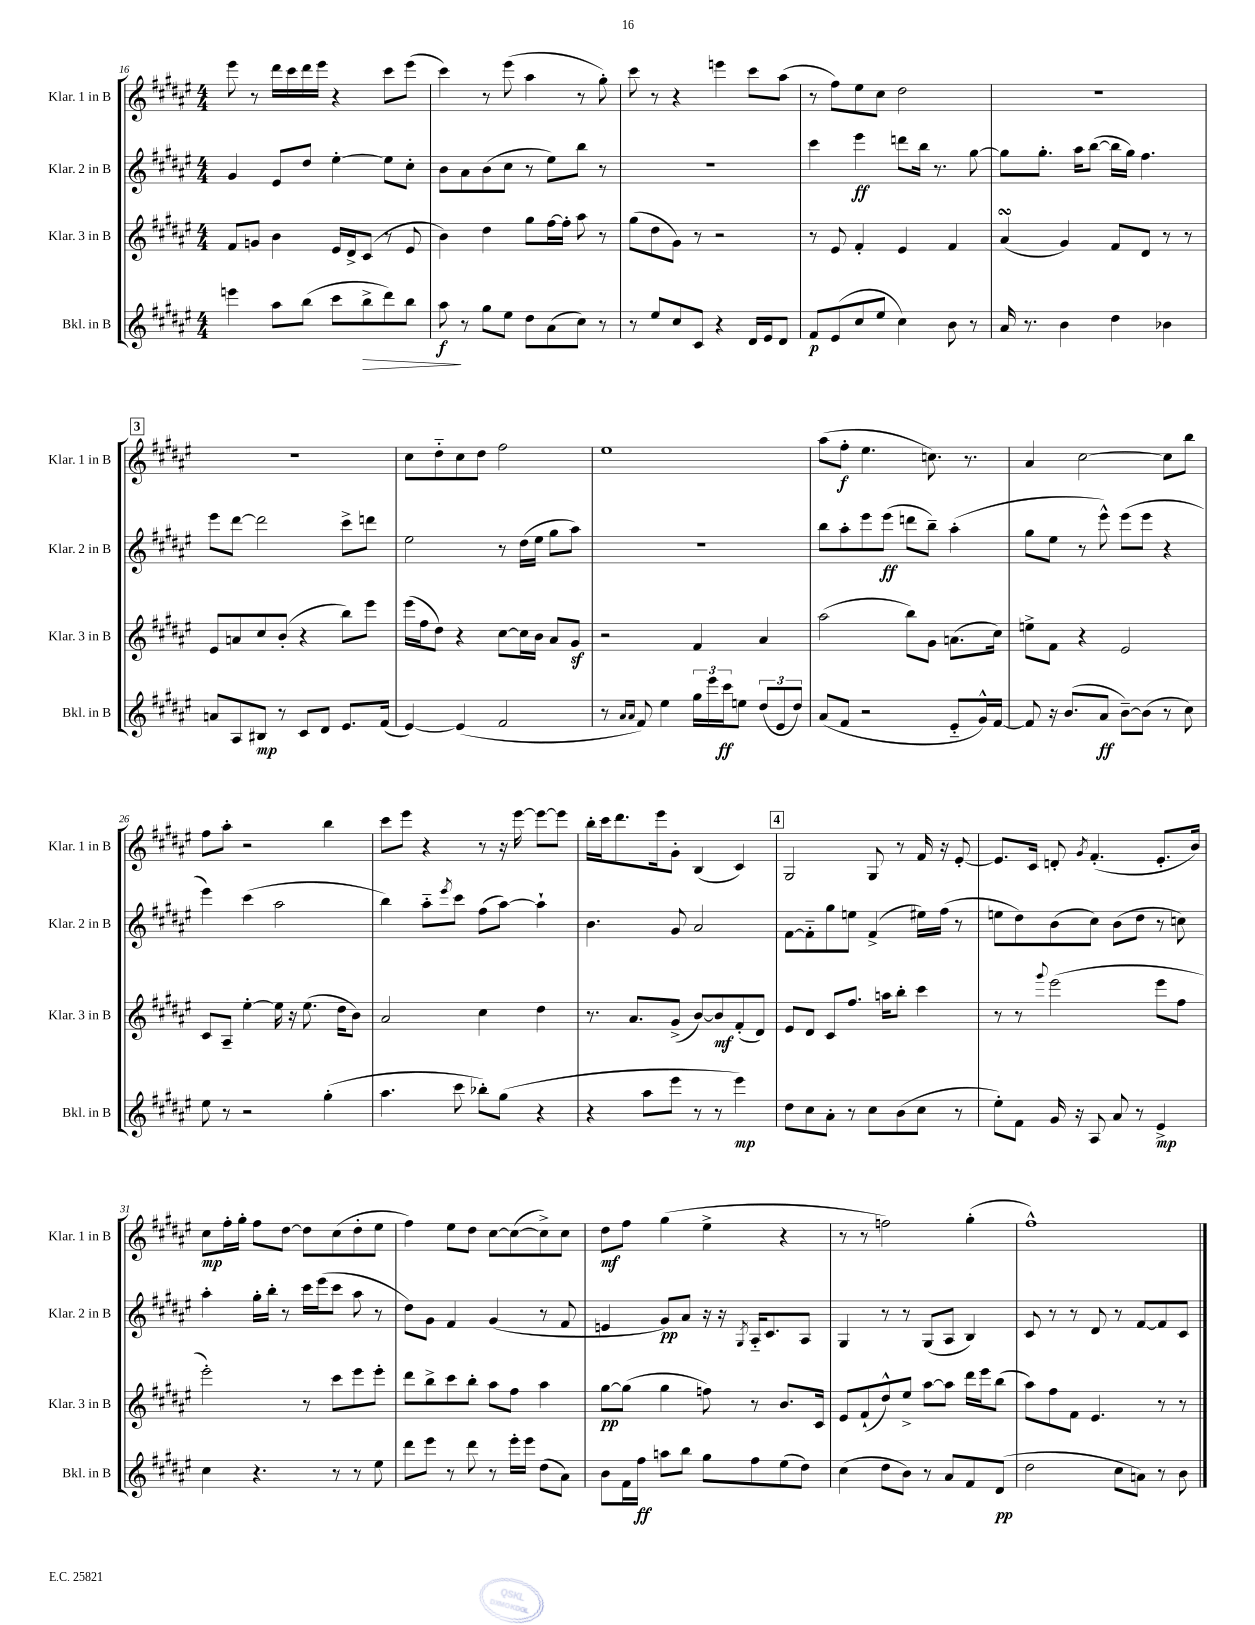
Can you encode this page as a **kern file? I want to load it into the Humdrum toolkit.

**kern	**kern	**kern	**kern
*staff4	*staff3	*staff2	*staff1
*clefG2	*clefG2	*clefG2	*clefG2
*k[f#c#g#d#a#e#]	*k[f#c#g#d#a#e#]	*k[f#c#g#d#a#e#]	*k[f#c#g#d#a#e#]
*M4/4	*M4/4	*M4/4	*M4/4
4eee\	8f#/L	4g#/	8eee#\
.	8g/J	.	8r
8aa#\L	4b\	8e#/L	16ddd#\LL
.	.	.	16ccc#\
(8bb\J	.	8dd#/J	16ddd#\
.	.	.	16eee#\JJ
8ccc#\L	16e#/LL	[4ee#'\	4r
.	16d#^/J	.	.
8bb^\	(8c#/J	.	.
8ddd#\)	8r	8ee#\]L	8ccc#\L
8bb\J	8e#/	8cc#'\J	(8eee#\J
=	=	=	=
8aa#\	4b\)	8b\L	4ccc#\)
8r	.	8a#\	.
8gg#\L	4dd#\	(8b\	8r
8ee#\J	.	8cc#\J	(8eee#\
8dd#\L	8gg#\L	8r	4aa#\
(8a#\	[16ff#\L	8ee#\L)	.
.	16ff#'\]JJ	.	.
8cc#\J)	8aa#\	8bb\J	8r
8r	8r	8r	8gg#'\)
=	=	=	=
8r	(8gg#\L	1r	8ccc#\
8ee#/L	8dd#\	.	8r
8cc#/	8g#\J)	.	4r
8c#/J	8r	.	.
4r	2r	.	4eee\
16d#/LL	.	.	8ccc#\L
16e#/J	.	.	.
8d#/J	.	.	(8aa#\J
=	=	=	=
8f#/L	8r	4ccc#\	8r
(8e#/	8e#/	.	8ff#\L)
8cc#/	4f#'/	4eee#\	8ee#\
8ee#/J	.	.	8cc#\J
4cc#\)	4e#/	8ddd\L	2dd#\
.	.	16bb\Jk	.
.	.	8.r	.
8b\	4f#/	.	.
8r	.	[8gg#\	.
=	=	=	=
16a#/	(4a#/	8gg#\]L	1r
8.r	.	.	.
.	.	8.gg#'\J	.
4b\	4g#/)	.	.
.	.	16aa#\LK	.
.	.	([8bb\J	.
4dd#\	8f#/L	16bb\]LL	.
.	.	16gg#\JJ)	.
.	8d#/J	4.ff#\	.
4b-\	8r	.	.
.	8r	.	.
=	=	=	=
8a/L	8e#/L	8eee#\L	1r
8A#/	8a/	[8ddd#\J	.
8B#/J	8cc#/	2ddd#\]	.
8r	(8b'/J	.	.
8c#/L	4r	.	.
8d#/J	.	.	.
8.e#/L	8bb\L)	8ccc#^\L	.
.	8eee#\J	8ddd\J	.
(16f#/Jk	.	.	.
=	=	=	=
[4e#/)	(16eee#\LL	2ee#\	8cc#\L
.	16ff#\J	.	.
.	8dd#\J)	.	8dd#'~\
(4e#/]	4r	.	8cc#\
.	.	.	8dd#\J
2f#/	[8cc#\L	8r	2ff#\
.	16cc#\]L	(16dd#\LL	.
.	16b\JJ	16ee#\JJ	.
.	8a#/L	8gg#\L	.
.	8g#/J	8aa#\J)	.
=	=	=	=
8r	2r	1r	1ee#
16qqa#/LL	.	.	.
16qqa#/JJ	.	.	.
8f#/)	.	.	.
4ee#\	.	.	.
24gg#\LL	4f#/	.	.
24eee#\	.	.	.
24ccc#\J	.	.	.
8ee\J	.	.	.
(12dd#/L	4a#/	.	.
12e#/	.	.	.
12dd#/J)	.	.	.
=	=	=	=
(8a#/L	(2aa#\	8bb\L	(8aa#\L
8f#/J	.	8aa#'\	8ff#'\J
2r	.	8eee#\	4.ee#\
.	.	(8eee#\J	.
.	8bb\L)	8ddd\L	.
.	8g#\J	8bb~\J)	8.cc\)
8e#'~/L	(8.a\L	(4aa#'\	.
.	.	.	8.r
16g#^^/L)	.	.	.
[16f#/JJ	16cc#\Jk)	.	.
=	=	=	=
8f#/]	8ee^\L	8gg#\L	4a#/
16r	8f#\J	8ee#\J	.
(8.b/L	.	.	.
.	4r	8r	[2cc#\
8a#/J	.	8eee#^^\)	.
[8b~\L)	2e#/	(8eee#\L	.
(8b\]J	.	8eee#\J	.
8r	.	4r	8cc#\]L
8cc#\)	.	.	8bb\J
=	=	=	=
8ee#\	8c#/L	4eee#\)	8ff#\L
8r	8A#~/J	.	8aa#'\J
2r	[4ee#'\	(4ccc#\	2r
.	16ee#\]	2aa#\	.
.	16r	.	.
.	(8.ee#\	.	.
(4gg#'\	.	.	4bb\
.	16dd#\LK	.	.
.	8b\J)	.	.
=	=	=	=
4.aa#\	2a#/	4bb\)	8ccc#\L
.	.	.	8eee#\J
.	.	8aa#'~\L	4r
.	.	8qeee#/	.
8ccc#\	.	8ccc#\J	.
8bb-'\L)	4cc#\	(8ff#\L	8r
(8gg#\J	.	[8aa#\J)	16r
.	.	.	[16eee#\
4r	4dd#\	4aa#`\]	8eee#\_L
.	.	.	8eee#\]J
=	=	=	=
4r	8.r	4.b\	16bb'\LL
.	.	.	16ccc#\J
.	.	.	8.ddd#\
.	8.a#/L	.	.
8aa#\L	.	.	.
.	.	.	16eee#\k
8eee#\J	(8g#^/J	8g#/	8g#'\J
8r	[8b/L)	2a#/	(4B/
8r	8b/]	.	.
4eee#\)	(8f#'/	.	4c#/)
.	8d#/J)	.	.
=	=	=	=
8dd#\L	8e#/L	[8f#\L	2G#/
8cc#\	8d#/J	8f#'~\]	.
8a#'\J	8c#/L	8gg#\	.
8r	8.ff#/J	8ee\J	.
8cc#\L	.	(4f#^/	8G#/
.	16aa\LK	.	.
(8b\	8bb'\J	.	8r
8cc#\J	4ccc#\	16ee#\LL)	16f#/
.	.	(16ff#\JJ	16r
8r	.	8r	[8e#'/
=	=	=	=
8ee#'\L)	8r	8ee\L	8.e#/]L
8f#\J	8r	8dd#\)	.
.	.	.	16c#/Jk
.	8qqggg#/	.	.
16g#/	(2eee#\	(8b\	8d'/
16r	.	.	.
.	.	.	8qg#/
8A#/	.	8cc#\J)	(4.f#'/
8a#/	.	(8b\L	.
8r	.	8dd#\J	.
4e#^/	8eee#\L	8r	8.e#'/L
.	8ff#\J	8cc\)	.
.	.	.	16b/Jk)
=	=	=	=
4cc#\	2eee#'\)	4aa#'\	8cc#\L
.	.	.	16ff#'\L
.	.	.	16gg#'\JJ
4.r	.	16gg#'\LL	8ff#\L
.	.	16bb'\JJ	.
.	.	8r	[8dd#\J
.	8r	16ccc#\LL	8dd#\]L
.	.	(16eee#\J	.
8r	8ccc#\L	8ccc#\J	(8cc#\
8r	8eee#\	8aa#\	8dd#'\
8ee#\	8eee#'\J	8r	8ee#\J
=	=	=	=
8ddd#\L	8ddd#\L	8dd#\L)	4ff#\)
8eee#\J	8bb^\	8g#\J	.
8r	8ccc#\	4f#/	8ee#\L
8ddd#\	8bb'\J	.	8dd#\J
8r	8aa#\L	(4g#/	[8cc#\L
16eee#'\LL	8ff#\J	.	(8cc#\_
16eee#\JJ	.	.	.
(8dd#\L	4aa#\	8r	8cc#^\])
8a#\J)	.	8f#/	8cc#\J
=	=	=	=
8b\L	[8gg#\L	4e/	8dd#\L
16f#\L	(8gg#\]J	.	8ff#\J
16ff#\JJ	.	.	.
8aa\L	4gg#\	8g#/L)	(4gg#\
8bb\J	.	8a#/J	.
8gg#\L	8ff\)	16r	4ee#^\
.	.	16r	.
.	.	8qG#/	.
8ff#\	8r	16A#'~/LK	.
.	.	8.c#/	.
(8ee#\	8.b/L	.	4r
8dd#\J)	.	8A#/J	.
.	16c#/Jk	.	.
=	=	=	=
(4cc#\	8e#/L	4G#/	8r
.	(8f#`/	.	8r
8dd#\L	8dd#^^/)	8r	2ff\)
8b\J)	8ee#^/J	8r	.
8r	[8aa#\L	(8G#/L	.
8a#/L	8aa#\]J	8A#/J	.
8f#/	16ddd#\LL	4B/)	(4gg#'\
.	16eee#\J	.	.
(8d#/J	(8bb\J	.	.
=	=	=	=
2dd#\	8aa#\L)	8c#/	1ff#^^)
.	8ff#\	8r	.
.	8f#\J	8r	.
.	4.e#/	8d#/	.
8cc#\L	.	8r	.
8a\J)	.	[8f#/L	.
8r	8r	8f#/]	.
8b\	8r	8c#/J	.
==	==	==	==
*-	*-	*-	*-
